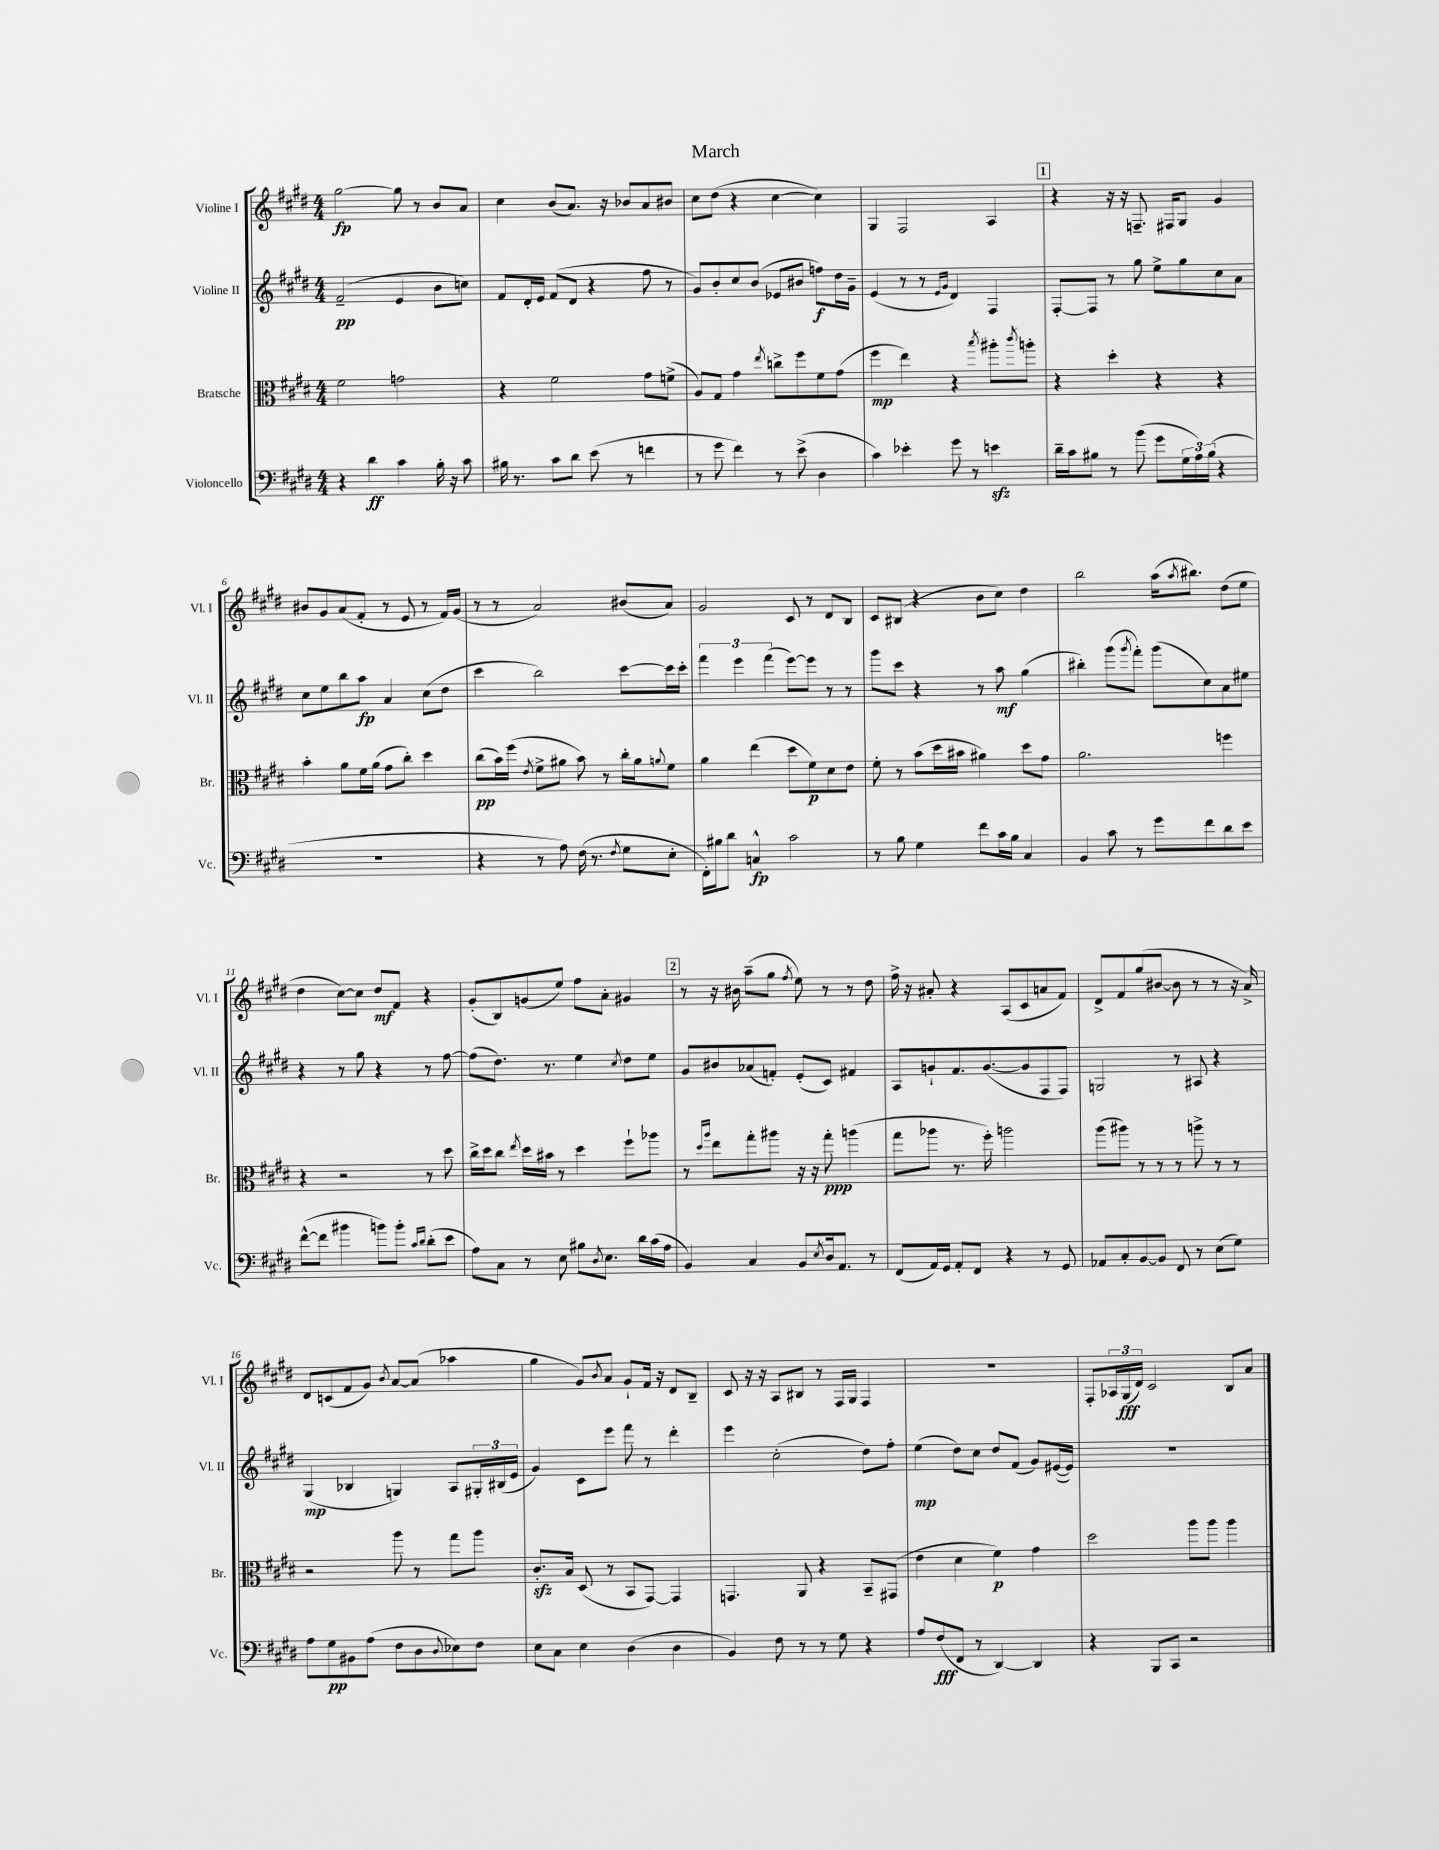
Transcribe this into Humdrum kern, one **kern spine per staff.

**kern	**kern	**kern	**kern
*staff4	*staff3	*staff2	*staff1
*clefF4	*clefC3	*clefG2	*clefG2
*k[f#c#g#d#]	*k[f#c#g#d#]	*k[f#c#g#d#]	*k[f#c#g#d#]
*M4/4	*M4/4	*M4/4	*M4/4
4r	2f#	(2f#~	[2gg#
4d#	.	.	.
4c#	2g	4e	8gg#]
.	.	.	8r
16B'	.	8b	8b
16r	.	.	.
8c#	.	8cc)	8a
=	=	=	=
16B#	4r	8f#	4cc#
8.r	.	.	.
.	.	16d#'	.
.	.	16e	.
8c#	2f#	(8f#	(8b
8d#	.	8d#	8.a)
(8e	.	4r	.
.	.	.	16r
8r	.	.	8b-
4f	8g#	8ff#	8a
.	(8f^	8r	8b#
=	=	=	=
8r	8A)	8g#)	8cc#
8g#	8G#	8b'	(8dd#
4f#)	4g#	8cc#	4r
.	.	(8b	.
.	8qee	.	.
8r	8cc^	8e-	[4cc#
(8e^	8ff#	8b#	.
4D#	8f#	8ff)	4cc#])
.	(8g#	16dd#	.
.	.	16g#~	.
=	=	=	=
4c#)	4ff#	(4e	4G#
4e-'	4ee)	8r	2F#
.	.	8r	.
.	.	16qqe	.
.	.	16qqg#	.
8g#	4r	4d#)	.
8r	.	.	.
.	8qbb	.	.
4e	8aa#'	4F#	4A
.	8qccc#	.	.
.	8aa'	.	.
=	=	=	=
16d#~	4r	[8F#'	4r
16c#	.	.	.
8B#	.	8F#]	.
8r	4dd#'	8r	16r
.	.	.	16r
(8b	.	8gg#	8.F~
8g#	4r	8ee^	.
.	.	.	16F#
24G#	.	8gg#	8G#
24A)	.	.	.
(24B#	.	.	.
4r	4r	8cc#	4g#
.	.	8a	.
=	=	=	=
1r	4b'	8cc#	8b#
.	.	8ee	8g#
.	8a	8bb	(8a
.	16f#	8aa	8f#'
.	(16a	.	.
.	8g#	4a	8r
.	8cc#')	.	8e
.	4dd#	(8cc#	8r
.	.	8dd#	16f#)
.	.	.	(16g#
=	=	=	=
4r	(8cc#	4ccc#	8r
.	16b)	.	8r
.	(16ff#	.	.
.	8qe	.	.
8r	8f#^	2bb)	2a)
8A)	8a#	.	.
(16F#	8b)	.	.
8.r	.	.	.
.	8r	.	.
8qF#	.	.	.
8G#	16cc#'	[8ccc#	(8b#
.	16a#	.	.
.	8qqa	.	.
8E'	8f#	16ccc#]	8a)
.	.	16ccc#'	.
=	=	=	=
16FF#')	4a	6fff#	2g#
16B#	.	.	.
8d#	.	.	.
.	.	6eee	.
4C^^	(4ee	.	.
.	.	(6fff#	.
2c#	8dd#	[8eee)	8c#
.	8f#)	8eee]	8r
.	8d#	8r	8d#
.	8e	8r	8B
=	=	=	=
8r	8f#'	8ggg#	8c#
8B	8r	8ccc#	(8B#
4G#	(8b	4r	4r
.	16dd#	.	.
.	16b#	.	.
8f#	4a#)	8r	8b
16c#	.	8aa	8cc#)
16B	.	.	.
4C#	8dd#	(4gg#	4dd#
.	8g#	.	.
=	=	=	=
4BB	2.a	4bb#')	2bb
8c#	.	(8ggg#	.
.	.	8qggg#	.
8r	.	8fff#')	.
8g#	.	(8ggg#	(16aa
.	.	.	8qaa
.	.	.	8.bb#)
8f#	.	8cc#)	.
8d#	4ff	8a	(8dd#
8e	.	8ee#	8ee
=	=	=	=
([8f#^^	4r	4r	4dd#
8f#]	.	.	.
4b#	2r	8r	[8cc#)
.	.	8gg#	8cc#]
8b)	.	4r	8dd#
8b'	.	.	8f#
16qqc#	.	.	.
16qqd#	.	.	.
(8d#'	8r	8r	4r
8e	8dd#	[8ff#	.
=	=	=	=
8A)	16cc#^	(8ff#]	(8g#'
.	16dd#	.	.
8C#	8cc#	8.dd#)	8B)
.	8qee	.	.
8r	16dd#	.	(8g
.	16b#	8.r	.
8E	8r	.	8ee)
8B#	4dd#	4ee	8ff#
8qD#	.	.	.
8.E	.	.	8a'
.	.	8qcc#	.
.	8ff#`	8dd#	4g#
16d#	.	.	.
(16c#	8aa-	8ee	.
16A	.	.	.
=	=	=	=
4BB)	8r	8g#	8r
.	16qqdd#	.	.
.	16qqaa	.	.
.	8ee	8b#	16r
.	.	.	16b#
4C#	8gg#'	(8a-	(8aa~
.	8aa#	8f')	8gg#
.	.	.	8qff#
8BB	16r	(8e'	8ee)
.	16r	.	.
8qE	.	.	.
16D#	8gg#'	8c#)	8r
8.AA	.	.	.
.	(4aa	4f#	8r
8r	.	.	8dd#
=	=	=	=
(8FF#	8gg#	8A	16ff#^
.	.	.	16r
16AA)	8aa-	8g`	8a#'
16GG#	.	.	.
8AA'	8.r	8.f#	4r
8FF#	.	.	.
.	16ff#')	([8.g	.
4r	2aa	.	(8A
.	.	8g]	8c#
8r	.	8F#	8a
8GG#	.	8F#)	8f#)
=	=	=	=
8AA-	(8aa	2G	8d#^
8C#'	8aa#)	.	8f#
[8BB	8r	.	(8gg#
8BB]	8r	.	[8b#
8FF#	8r	8r	8b#]
8r	8aa^	8A#	8r
(8E	8r	4r	8r
8G#)	8r	.	16r
.	.	.	16a^)
=	=	=	=
8A	2r	(4G#	8d#
8G#	.	.	(8c
8BB#	.	4B-	8f#
(8A	.	.	8g#)
.	.	.	8qb
8F#	8aa	4G)	[8a
8D#	8r	.	(8a]
8qqD#	.	.	.
8E-)	8gg#	8A	4aa-
8F#	8aa	24G#'	.
.	.	(24B#	.
.	.	24e	.
=	=	=	=
8E	8.c#'	4g#)	4gg#
8C#	.	.	.
.	16B	.	.
4E	(8D#	8c#	8g#)
.	.	.	8qb
.	8r	8eee	8a
(4D#	8BB	8fff#	8g#`
.	[8GG#)	8r	16f#
.	.	.	16r
4D#	4GG#]	4ddd#'	8d#
.	.	.	8B~
=	=	=	=
4BB)	4.GG	4eee	8c#
.	.	.	16r
.	.	.	16r
8F#	.	(2cc#'	8A
8r	8AA	.	8B#
8r	4r	.	8r
8G#	.	.	16F#
.	.	.	16G#
4r	8BB~	8dd#)	4F#
.	(8GG#	8ff#'	.
=	=	=	=
8A	4e	(4ee	1r
(8F#	.	.	.
8FF#	4d#	8dd#)	.
8r	.	8cc#	.
[4DD#)	4f#)	8dd#	.
.	.	(8f#	.
4DD#]	4g#	8g#)	.
.	.	([16e#	.
.	.	16e#])	.
=	=	=	=
4r	2dd#	1r	8F#'
.	.	.	24A-
.	.	.	(24G#
.	.	.	24d#)
8BBB	.	.	2c#
8CC#	.	.	.
2r	8aa	.	.
.	8aa	.	.
.	4aa	.	8B
.	.	.	8a
==	==	==	==
*-	*-	*-	*-
